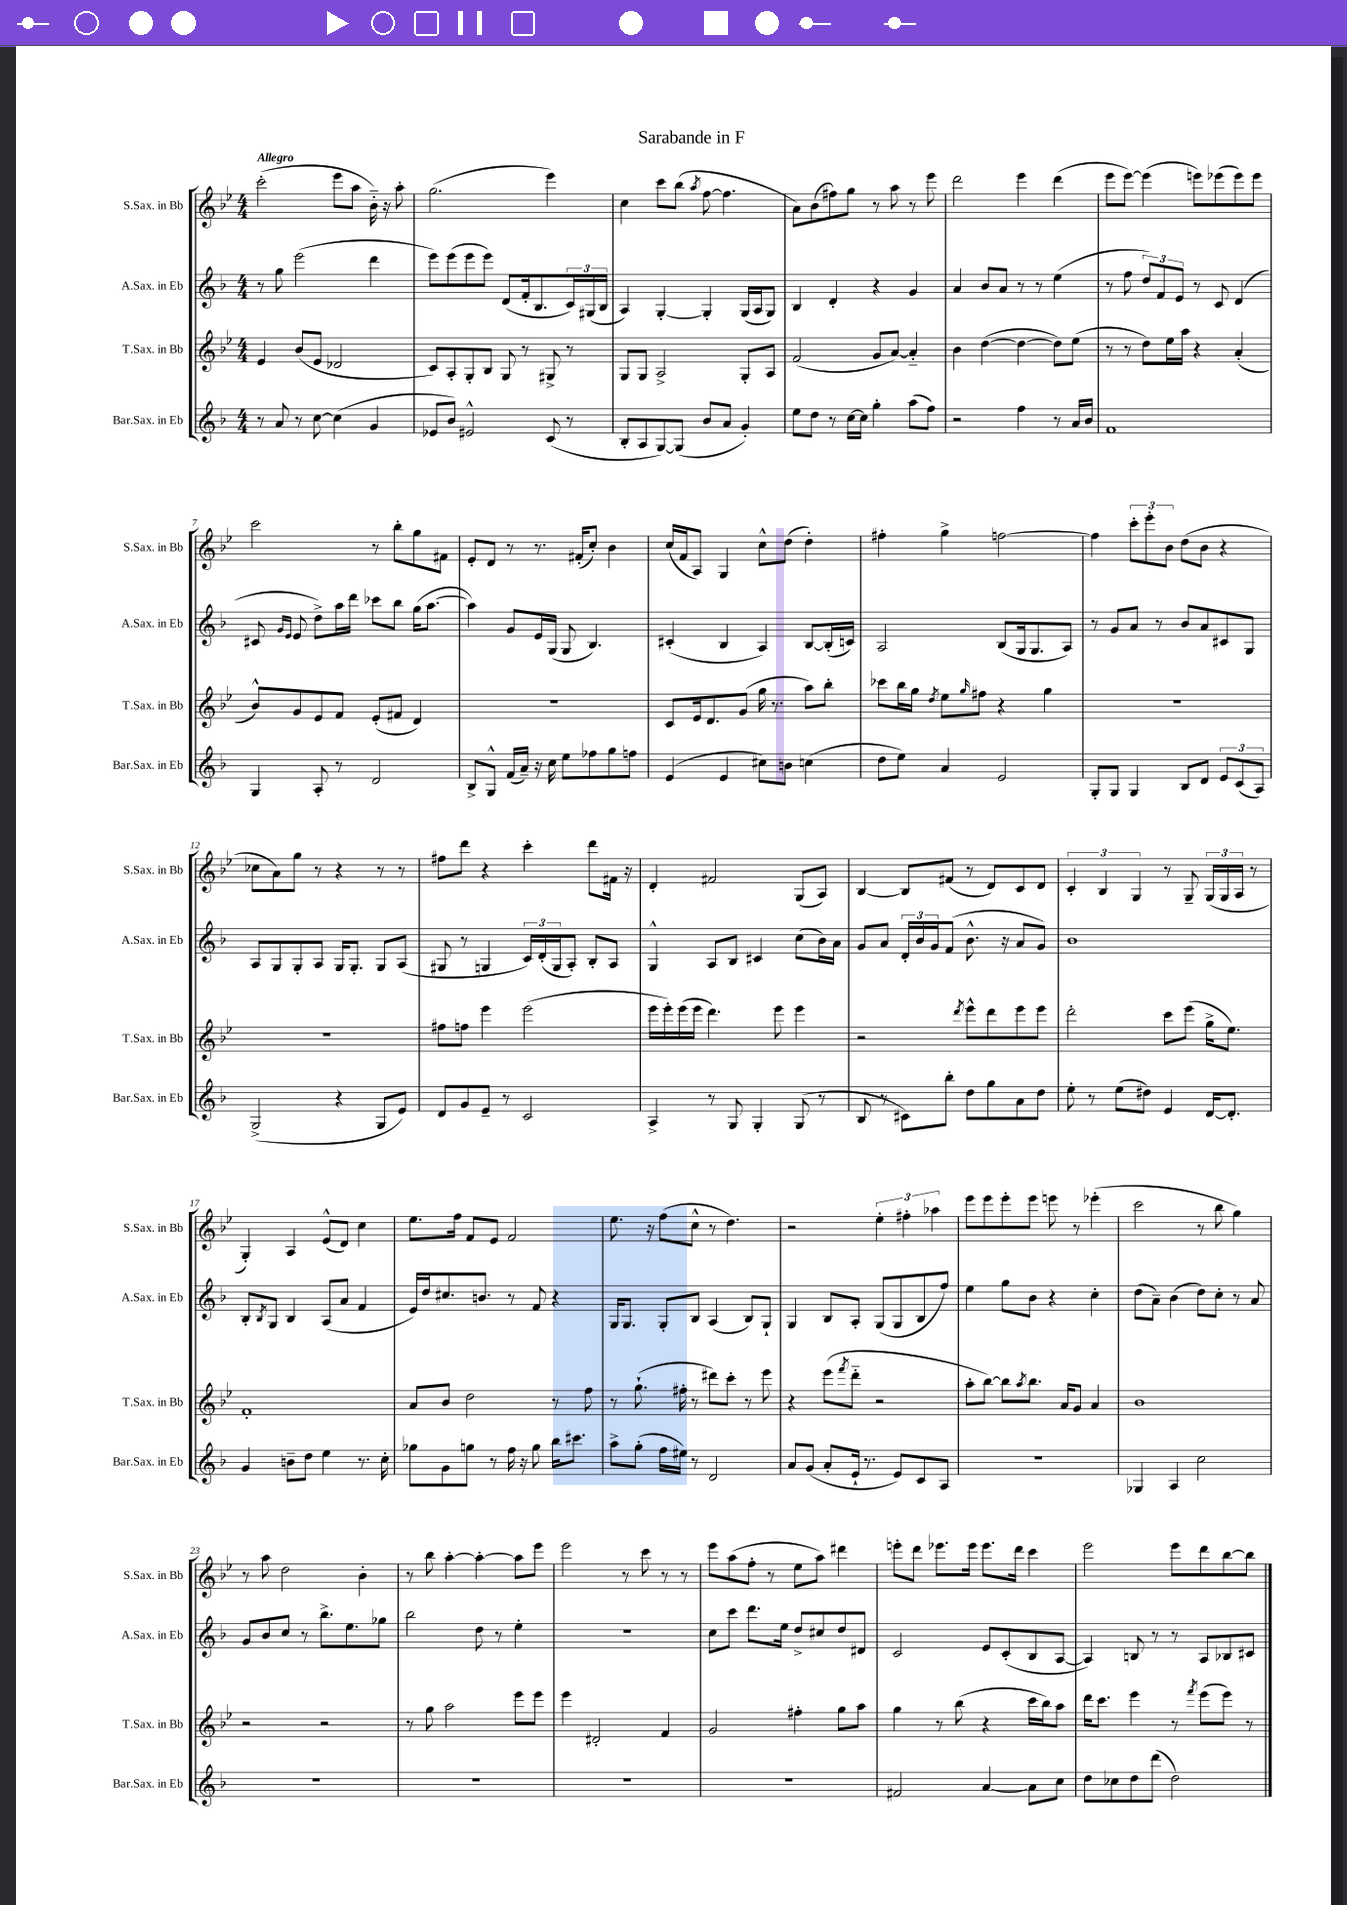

**kern	**kern	**kern	**kern
*staff4	*staff3	*staff2	*staff1
*clefG2	*clefG2	*clefG2	*clefG2
*k[b-]	*k[b-e-]	*k[b-]	*k[b-e-]
*M4/4	*M4/4	*M4/4	*M4/4
8r	4e-	8r	(2ccc'
8a	.	8gg	.
8r	(8b-	(2eee	.
[8cc	8e-	.	.
(4cc]	2d-	.	8eee-
.	.	.	8aa
4g	.	4ddd	16b-'~)
.	.	.	16r
.	.	.	8aa'
=	=	=	=
8e-	8c)	8eee)	(2.gg
8b-)	8A'	(8eee	.
2e#^^	8G'	8eee	.
.	8B-	8eee)	.
.	8G	(8d	.
.	8r	16f'	.
.	.	8.B-	.
(8c	8G#^	.	4eee-)
8r	8r	24c)	.
.	.	(24G#	.
.	.	24B-	.
=	=	=	=
8B-'	8G	4A)	4cc
8A	8G	.	.
[8G)	2A^	[4G'	8ccc
(8G]	.	.	(8bb-
.	.	.	8qaa
8b-	.	4G']	[8ff
8a	.	.	4.ff]
4g')	8G'	(16G	.
.	.	16A	.
.	8A	8G)	.
=	=	=	=
8ee	(2f	4B-	8a)
8dd	.	.	(8b-
8r	.	4d'	8ff#)
[16cc	.	.	8gg
16cc]	.	.	.
4gg'	8g	4r	8r
.	[8a)	.	8aa
(8aa	4a'~]	4g	8r
8ff)	.	.	8eee-
=	=	=	=
2r	4b-	4a	2ddd
.	([4dd	8b-	.
.	.	8a	.
4ff	4dd_	8r	4eee-
.	.	8r	.
8r	8dd])	(4ee	(4ddd
16a	(8ee-	.	.
16b-	.	.	.
=	=	=	=
1f	8r	8r	8eee-
.	8r	8ff	[8eee-)
.	8dd)	12dd)	(4eee-]
.	.	12f	.
.	16ee-	.	.
.	.	12e	.
.	16aa	.	.
.	4r	8r	8eee)
.	.	8c	(8eee-
.	(4a'	(4d	8eee-)
.	.	.	8eee-
=	=	=	=
4G	8b-^^)	8c#	2ccc
.	.	16qqg	.
.	.	16qqe	.
.	8g	8e	.
8A'	8e-	8dd^)	.
8r	8f	16aa	.
.	.	16ddd	.
2d	(8e-'	8ccc-	8r
.	8f#	8bb-	8bb-'
.	4d)	(16gg	8gg
.	.	[8.aa	.
.	.	.	8f#
=	=	=	=
8B-^	1r	4aa])	8e-'
8G^^	.	.	8d
(16f	.	8g	8r
16a~)	.	.	.
16r	.	16e	8.r
16cc	.	(16G	.
8ee	.	8G	.
.	.	.	(16f#'
8ff-	.	4.B-)	8cc')
8gg	.	.	4b-
8ff	.	.	.
=	=	=	=
(4e	8c	(4c#'	(16cc
.	.	.	16f
.	16e-	.	8A)
.	8.d	.	.
4e	.	4B-	4G
.	(8g	.	.
8cc#)	16gg	4A)	8cc^^
.	8.r	.	.
8b	.	.	(8dd
(4cc	8aa)	[8B-	4dd')
.	8bb-'	(16B-']	.
.	.	16c)	.
=	=	=	=
8dd	8ccc-	2A	4ff#'
8ee)	16bb-	.	.
.	16gg	.	.
.	8qdd	.	.
4a	8ee-	.	4gg^
.	16qqgg	.	.
.	8ff#	.	.
2e	4r	(8B-	[2ff
.	.	16G	.
.	.	8.G	.
.	4gg	.	.
.	.	8A)	.
=	=	=	=
8G'	1r	8r	4ff]
8G	.	8g	.
4G	.	8a	12ccc'
.	.	.	12eee-'
.	.	8r	.
.	.	.	12b-
8B-	.	8b-	(8dd
8d	.	8a	8b-
12e	.	8c#	4r
(12c	.	.	.
.	.	8G	.
12A)	.	.	.
=	=	=	=
(2G^	1r	8A	8cc-
.	.	8G	8a)
.	.	8G'	8gg
.	.	8A	8r
4r	.	16G	4r
.	.	8.G'	.
8G	.	8G	8r
8e)	.	(8A	8r
=	=	=	=
8d	8ff#	8G#	8ff#
8g	8ff	8r	8ddd
8e~	4eee-	4G	4r
8r	.	.	.
2c	(2eee-	24c)	4ccc'
.	.	(24d'	.
.	.	24G	.
.	.	8A')	.
.	.	8B-'	8ddd
.	.	8A	16f#
.	.	.	16r
=	=	=	=
4A^	16eee-	4G^^	4d'
.	16eee-')	.	.
.	(16eee-	.	.
.	16eee-	.	.
8r	4.ddd)	8A	2f#
8G	.	8B-	.
4G'	.	4c#	.
.	8eee-	.	.
(8G	4eee-	(8cc	(8G
8r	.	16b-)	8A)
.	.	16a	.
=	=	=	=
8B-	2r	8g	[4B-
8r	.	8a	.
8c#)	.	24d'	8B-]
.	.	24b-	.
.	.	24g	.
8bb-'	.	(8f	(8f#
.	8qddd	.	.
8dd	8eee-^^	8.b-^^	8r
8gg	8ddd	.	8d)
.	.	16r	.
8a	8eee-	8a	8c
8dd	8eee-	8g)	8d
=	=	=	=
8ee'	2ddd'	1b-	6c'
8r	.	.	.
.	.	.	6B-
(8ee	.	.	.
.	.	.	6G
8dd#)	.	.	.
4e	8ccc	.	8r
.	(8eee-	.	8G~
[16d	16gg^	.	(24G
.	.	.	24G
8.d']	8.ee-)	.	.
.	.	.	24A
.	.	.	8r
=	=	=	=
4g	1f'	8B-'	4G')
.	.	8qB-	.
.	.	8G	.
8b~	.	4B-	4A
8dd	.	.	.
4ee	.	(8A	(8e-^^
.	.	8a	8d)
8.r	.	4f	4cc
16cc'	.	.	.
=	=	=	=
8gg-	8a	16e)	8.ee-
.	.	16dd	.
8g	8b-	8.cc#	.
.	.	.	16ff
8gg	2dd	.	8f
.	.	8.b	.
8r	.	.	8e-
16ff	.	8r	2f
16r	.	.	.
8gg	.	8f	.
16bb-	8r	4r	.
8.ccc#	.	.	.
.	8ff	.	.
=	=	=	=
8aa^	8r	16G	8.ee-
.	.	8.G	.
(8gg'	(8.gg`	.	.
.	.	.	16r
16ff	.	8G'	(8ff
16ee#)	16ff#'	.	.
8r	8r	8B-	8cc^^
2d	8ddd#)	(4A	8r
.	8ccc'	.	4.dd)
.	8r	8B-)	.
.	8eee-	8G`	.
=	=	=	=
8a	4r	4G	2r
(8g	.	.	.
8a'	(8eee-	8B-	.
.	8qfff	.	.
16e`	8ddd'~	8A'	.
8.r	.	.	.
.	2r	(8G	6ee-'
8e)	.	8G	.
.	.	.	6ff#'
8c	.	8B-	.
.	.	.	6aa-
8A	.	8ff)	.
=	=	=	=
1r	8aa'	4ee	8eee-
.	[8bb-)	.	8eee-
.	8bb-]	8gg	8eee-'
.	8qaa	.	.
.	8.bb-	8b-	8eee-
.	.	4r	8eee
.	16a	.	.
.	8g	.	8r
.	4a	4cc'	(4eee-'
=	=	=	=
4G-	1b-	(8dd	2ccc
.	.	8a~)	.
4A	.	(4b-	.
2cc	.	8dd)	8r
.	.	8cc'	8bb-
.	.	8r	4gg)
.	.	8a	.
=	=	=	=
1r	2r	8g	8r
.	.	8b-	8aa
.	.	8cc	2dd
.	.	8r	.
.	2r	8.bb-^	.
.	.	8.ee	.
.	.	.	4b-'
.	.	8gg-	.
=	=	=	=
1r	8r	2bb-	8r
.	8gg	.	8bb-
.	2aa	.	[4aa'
.	.	8dd	4aa'_
.	.	8r	.
.	8eee-	4ee'	8aa]
.	8eee-	.	8eee-
=	=	=	=
1r	4eee-	1r	2eee-
.	2d#'	.	.
.	.	.	8r
.	.	.	8ccc
.	4f	.	8r
.	.	.	8r
=	=	=	=
1r	2g	8cc	8eee-
.	.	8ccc	(8aa
.	.	8.ddd	8ff'
.	.	.	8r
.	.	16ee	.
.	4ff#'	8dd^	8ee-
.	.	8cc#	8aa)
.	8gg	8dd	4ddd#
.	8aa	8d#	.
=	=	=	=
2f#	4gg	2c	8eee'
.	.	.	8ddd
.	8r	.	8.eee-
.	(8bb-	.	.
.	.	.	16eee-
[4a	4r	8e	8.eee-
.	.	(8c'	.
.	.	.	16ddd
8a]	16ccc	8B-	4ccc
.	16bb-)	.	.
8cc	8aa	[8A	.
=	=	=	=
8dd	16ddd	4A])	2eee-
.	8.ccc	.	.
8cc-	.	.	.
8dd	4eee-	8B	.
(8ddd	.	8r	.
2dd)	8r	8r	8eee-
.	8qfff	.	.
.	(8eee-	8A	8ddd
.	8eee-)	8B-	[8bb-
.	8r	8c#	8bb-]
==	==	==	==
*-	*-	*-	*-
